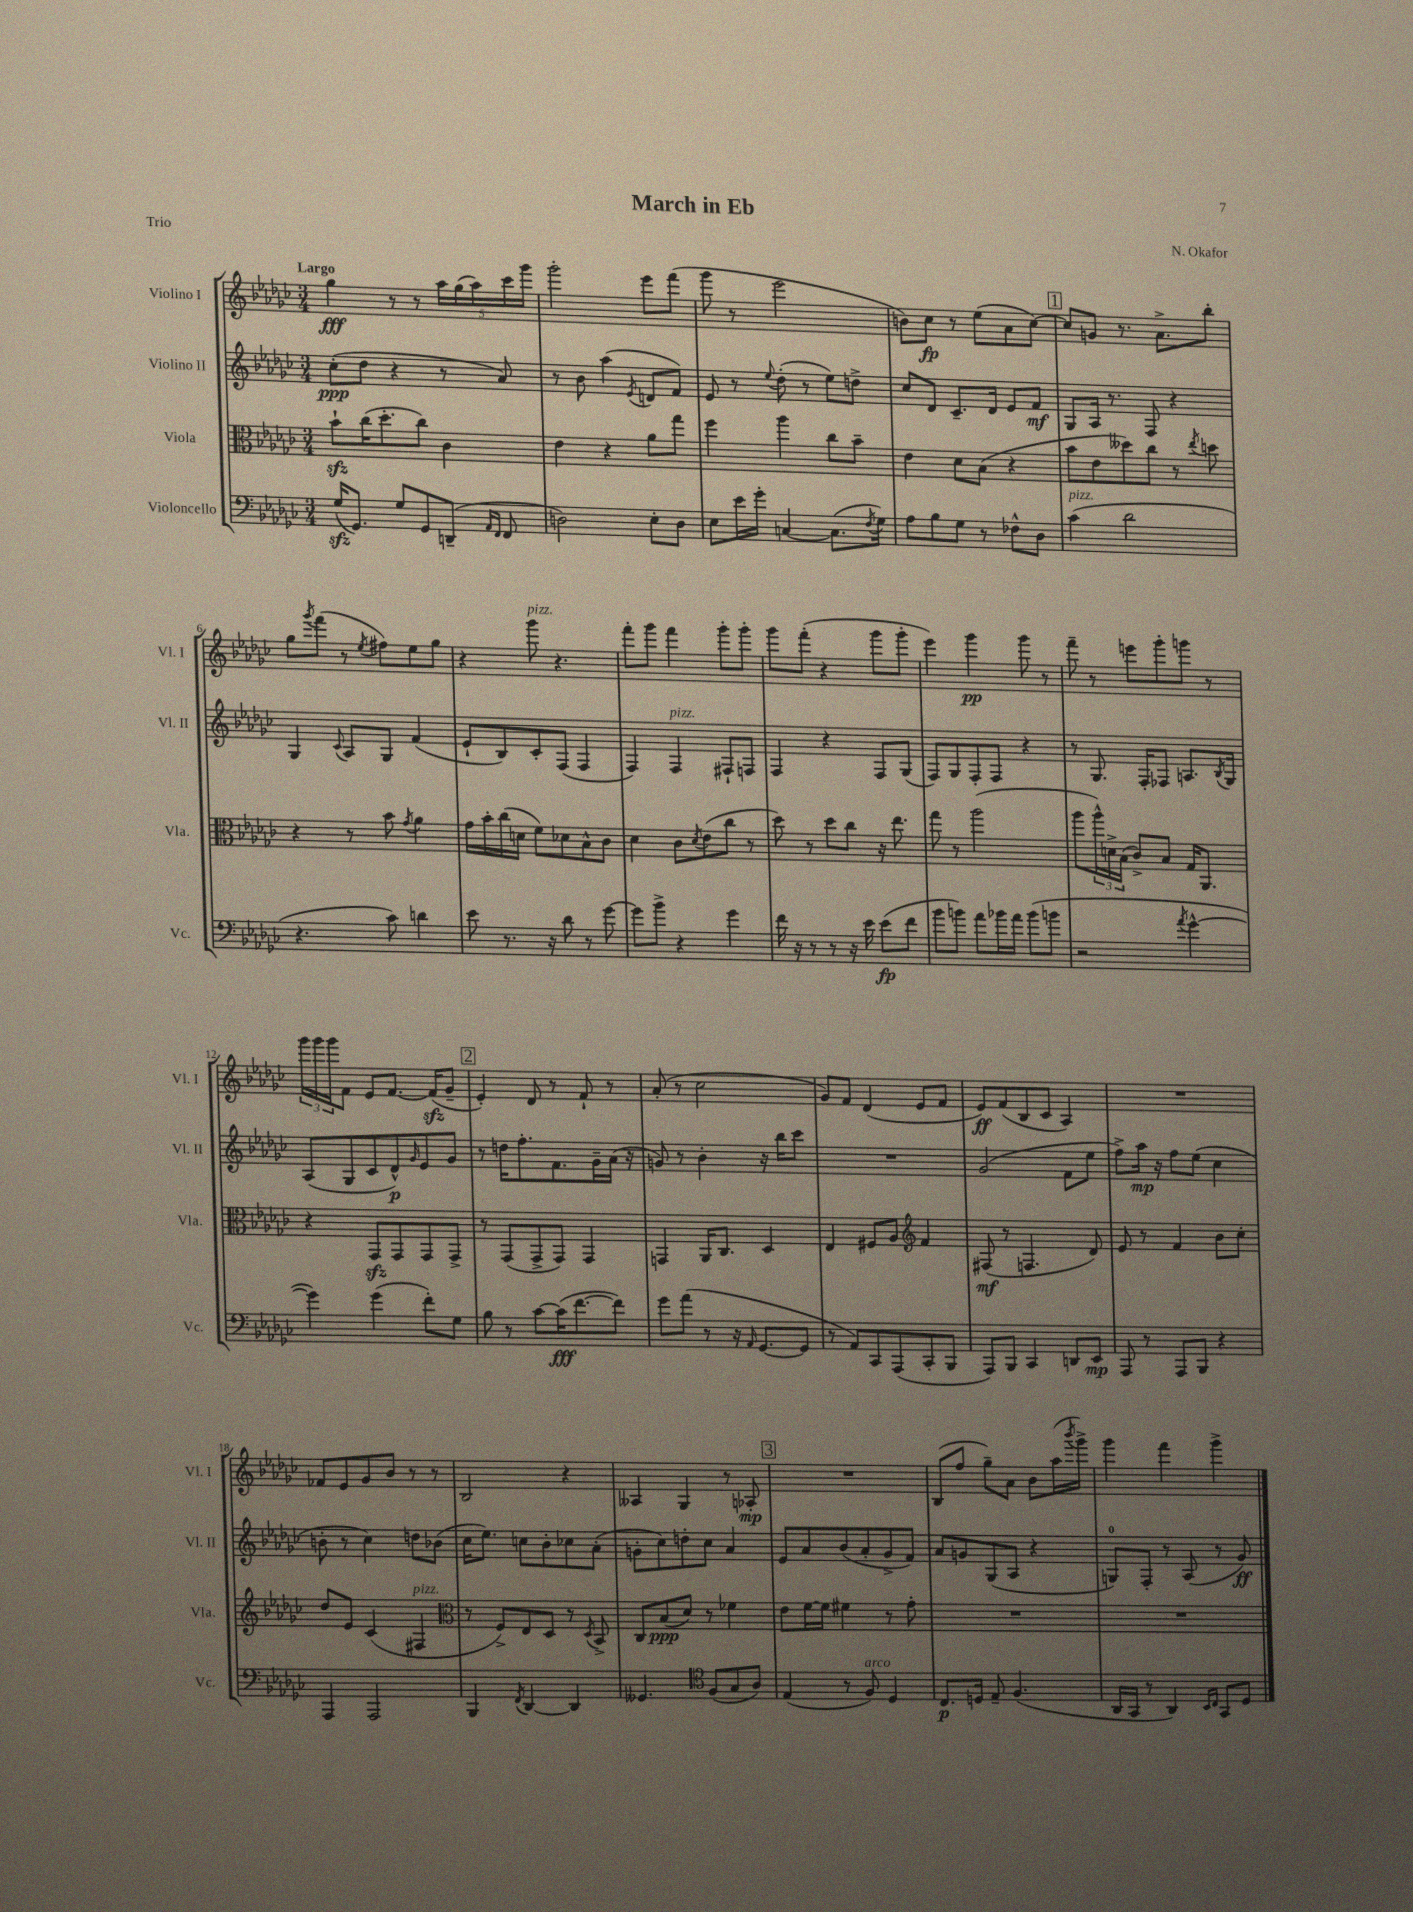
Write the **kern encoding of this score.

**kern	**dynam	**kern	**dynam	**kern	**dynam	**kern	**dynam
*part4	*part4	*part3	*part3	*part2	*part2	*part1	*part1
*staff4	*staff4	*staff3	*staff3	*staff2	*staff2	*staff1	*staff1
*I"Violoncello	*	*I"Viola	*	*I"Violino II	*	*I"Violino I	*
*I'Vc.	*	*I'Vla.	*	*I'Vl. II	*	*I'Vl. I	*
*clefF4	*	*clefC3	*	*clefG2	*	*clefG2	*
*k[b-e-a-d-g-c-]	*	*k[b-e-a-d-g-c-]	*	*k[b-e-a-d-g-c-]	*	*k[b-e-a-d-g-c-]	*
*M3/4	*	*M3/4	*	*M3/4	*	*M3/4	*
=1	=1	=1	=1	=1	=1	=1	=1
!	!	!	!	!	!	!LO:TX:a:B:t=Largo	!
(16G-zz/KL	.	8b-zz`\L	.	(8cc-'\L	ppp	4gg-\	fff
8.GG-/J)	.	.	.	.	.	.	.
.	.	(16cc-\K	.	8dd-\J	.	.	.
.	.	8.dd-'\	.	.	.	.	.
8G-/L	.	.	.	4r	.	8r	.
8GG-/	.	8cc-\J)	.	.	.	8r	.
(8DDn~/J	.	4c-\	.	8r	.	20aa-\LL	.
.	.	.	.	.	.	(20gg-\	.
.	.	.	.	.	.	20aa-\)	.
16qqAA-/LL	.	.	.	.	.	.	.
16qqFF/JJ	.	.	.	.	.	.	.
8FF/	.	.	.	8a-/)	.	.	.
.	.	.	.	.	.	20ccc-\	.
.	.	.	.	.	.	20ggg-\JJ	.
=2	=2	=2	=2	=2	=2	=2	=2
2Dn\)	.	4e-\	.	8r	.	2ggg-'\	.
.	.	.	.	8b-\	.	.	.
.	.	4r	.	(4aa-\	.	.	.
.	.	.	.	8qe-/	.	.	.
8E-'\L	.	8a-\L	.	8dn/L	.	8eee-\L	.
8D\J	.	8gg-\J	.	8f/J)	.	(8fff\J	.
=3	=3	=3	=3	=3	=3	=3	=3
8E-\L	.	4ff\	.	8e-/	.	8ggg-\	.
16e-\L	.	.	.	8r	.	8r	.
16g-'\JJ	.	.	.	.	.	.	.
.	.	.	.	8qqee-/	.	.	.
[4Cn/	.	4aa-\	.	(8dd-'\	.	2eee-\	.
.	.	.	.	8r	.	.	.
(8.C\L]	.	8cc-\L	.	8ee-\L)	.	.	.
.	.	8b-~\J	.	8ddn^\J	.	.	.
8qF/	.	.	.	.	.	.	.
16G-\Jk)	.	.	.	.	.	.	.
=4	=4	=4	=4	=4	=4	=4	=4
8A-\L	.	4e-\	.	8cc-/L	.	8bn\L)	.
8B-\	.	.	.	8d-/J	.	8cc-\J	fp
8G-\J	.	8d-\L	.	8.c-~/L	.	8r	.
8r	.	(8B-\J	.	.	.	(8ee-\L	.
.	.	.	.	16d-/Jk	.	.	.
8F-X^^\L	.	4r	.	8e-/L	.	8a-\	.
8D-\J	.	.	.	8f/J	mf	[8cc-\J)	.
!!LO:REH:place=s1:t=1
=5	=5	=5	=5	=5	=5	=5	=5
!LO:TX:a:i:t=pizz.	!	!	!	!	!	!	!
(4c-\	.	8b-\L	.	8G-/L	.	8cc-/L]	.
.	.	8e-\	.	16A-/Jk	.	8gn/J	.
.	.	.	.	8.r	.	.	.
2d-\	.	8dd--X\)	.	.	.	8.r	.
.	.	8cc-\J	.	8F/	.	.	.
.	.	.	.	.	.	8.a-^\L	.
.	.	8r	.	4r	.	.	.
.	.	8qee-/	.	.	.	.	.
.	.	8ddn\	.	.	.	8bb-'\J	.
!!LO:LB:g=z
=6	=6	=6	=6	=6	=6	=6	=6
4.r	.	4r	.	4G-/	.	8gg-\L	.
.	.	.	.	.	.	8qggg-/	.
.	.	.	.	.	.	(8fff\J	.
.	.	.	.	8qqc-/	.	.	.
.	.	8r	.	8A-/L	.	8r	.
.	.	.	.	.	.	8qee-/	.
8c-\)	.	8b-\	.	8G-/J	.	8ff#X\L)	.
.	.	8qg-/	.	.	.	.	.
4dn\	.	4a-\	.	(4f/	.	8ee-\	.
.	.	.	.	.	.	8gg-\J	.
=7	=7	=7	=7	=7	=7	=7	=7
8e-\	.	16g-\LL	.	8e-`/L	.	4r	.
.	.	16b-'\	.	.	.	.	.
8.r	.	(16cc-\	.	8B-/)	.	.	.
.	.	16dn\JJ	.	.	.	.	.
!	!	!	!	!	!	!LO:TX:a:i:t=pizz.	!
.	.	8f\L)	.	8c-'/	.	8ggg-\	.
16r	.	.	.	.	.	.	.
8d-\	.	8d-X\	.	(8F/J	.	4.r	.
8r	.	8B-^^\	.	4F/	.	.	.
[8g-\	.	8c-\J	.	.	.	.	.
=8	=8	=8	=8	=8	=8	=8	=8
8g-\L]	.	4d-\	.	4F/)	.	8fff'\L	.
8b-^\J	.	.	.	.	.	8ggg-\J	.
!	!	!	!	!LO:TX:a:i:t=pizz.	!	!	!
4r	.	8c-\L	.	4F/	.	4fff\	.
.	.	8qd-/	.	.	.	.	.
.	.	(8e-\	.	.	.	.	.
4g-\	.	8cc-\J	.	8F#X`/L	.	8ggg-'\L	.
.	.	8r	.	8Fn/J	.	8ggg-'\J	.
=9	=9	=9	=9	=9	=9	=9	=9
16f\	.	8dd-\)	.	4F/	.	8ggg-\L	.
16r	.	.	.	.	.	.	.
8r	.	8r	.	.	.	(8fff'\J	.
8r	.	8dd-\L	.	4r	.	4r	.
16r	.	8cc-\J	.	.	.	.	.
16e-\	.	.	.	.	.	.	.
(8e-\L	fp	16r	.	8F/L	.	8ggg-\L	.
.	.	8.ee-\	.	.	.	.	.
8f\J	.	.	.	(8G-/J	.	8ggg-'\J	.
=10	=10	=10	=10	=10	=10	=10	=10
8b-\L	.	8gg-\	.	8F/L)	.	4eee-\)	.
8bn\J)	.	8r	.	8G-/	.	.	.
8a-\L	.	(2aa-\	.	8F'/	.	4ggg-\	pp
16b-X\L	.	.	.	8F/J	.	.	.
16a-\JJ	.	.	.	.	.	.	.
(8b-\L	.	.	.	4r	.	8ggg-\	.
8bn\J	.	.	.	.	.	8r	.
=11	=11	=11	=11	=11	=11	=11	=11
2r	.	8aa-\L	.	8r	.	8fff~\	.
.	.	24aa-^^\L)	.	8.G-/	.	8r	.
.	.	24dn^\	.	.	.	.	.
.	.	(24B-\JJ	.	.	.	.	.
.	.	8c-^/L)	.	.	.	8eeen\L	.
.	.	.	.	16F'/KL	.	.	.
.	.	8B-/J	.	8F-X/J	.	8ggg-'\	.
8qa-/	.	.	.	.	.	.	.
[4g-^^\	.	16G-/KL	.	8.An/L	.	8gggn\J	.
.	.	8.AA-/J	.	.	.	.	.
.	.	.	.	.	.	8r	.
.	.	.	.	8qB-/	.	.	.
.	.	.	.	16G-/Jk	.	.	.
!!LO:LB:g=z
=12	=12	=12	=12	=12	=12	=12	=12
4g-\])	.	4r	.	(8A-/L	.	24ggg-\LL	.
.	.	.	.	.	.	24ggg-\	.
.	.	.	.	.	.	24ggg-\J	.
.	.	.	.	8G-/	.	8f\J	.
(4g-\	.	8GG-zz/L	.	8c-/	.	8e-/L	.
.	.	8GG-/	.	8d-^^/)	p	[8.f/J	.
.	.	.	.	16qqg-/	.	.	.
8f'\L)	.	8GG-/	.	8e-/	.	.	.
.	.	.	.	.	.	(16fzz/KL]	.
8G-\J	.	8GG-^/J	.	8g-/J	.	8g-~/J	.
!!LO:REH:place=s1:t=2
=13	=13	=13	=13	=13	=13	=13	=13
8B-\	.	8r	.	8r	.	4e-'/)	.
8r	.	(8GG-/L	.	16ddn\KL	.	.	.
.	.	.	.	8.ff'\	.	.	.
[8c-\L	.	8GG-^/	.	.	.	8d-/	.
(16c-\K]	fff	8GG-/J)	.	8.f\	.	8r	.
[8.f\	.	.	.	.	.	.	.
.	.	4GG-/	.	.	.	8f`/	.
.	.	.	.	16g-~\L	.	.	.
8f\J])	.	.	.	(16a-\JJ	.	8r	.
.	.	.	.	16r	.	.	.
=14	=14	=14	=14	=14	=14	=14	=14
8g-\L	.	4GGn/	.	8gn/)	.	(8a-'/	.
(8a-\J	.	.	.	8r	.	8r	.
8r	.	16AA-/KL	.	4b-'\	.	2cc-\	.
.	.	8.C-/J	.	.	.	.	.
16r	.	.	.	.	.	.	.
16qqAA-/	.	.	.	.	.	.	.
[8.GG-/L	.	.	.	.	.	.	.
.	.	4D-/	.	16r	.	.	.
.	.	.	.	16bb-\KL	.	.	.
8GG-/J]	.	.	.	8ccc-\J	.	.	.
=15	=15	=15	=15	=15	=15	=15	=15
8r	.	4E-/	.	2.r	.	8g-/L)	.
8AA-/L)	.	.	.	.	.	8f/J	.
8CC-/	.	8F#X/L	.	.	.	(4d-/	.
(8AAA-/	.	8A-/J	.	.	.	.	.
*	*	*clefG2	*	*	*	*	*
8CC-'/	.	4f/	.	.	.	8e-/L	.
8BBB-/J	.	.	.	.	.	8f/J	.
=16	=16	=16	=16	=16	=16	=16	=16
8AAA-/L)	.	(8F#X/	mf	(2g-/	.	8e-/L)	ff
8BBB-/J	.	8r	.	.	.	(8f/	.
4CC-/	.	4.Fn/	.	.	.	8B-/	.
.	.	.	.	.	.	8c-/J	.
8DDn/L	.	.	.	8f\L	.	4A-/)	.
8EE-/J	mp	8d-/)	.	8ee-\J	.	.	.
=17	=17	=17	=17	=17	=17	=17	=17
8AAA-/	.	8e-/	.	8ff^\L)	.	2.r	.
8r	.	8r	.	16aa-\Jk	mp	.	.
.	.	.	.	16r	.	.	.
8AAA-/L	.	4f/	.	8ff\L	.	.	.
8BBB-/J	.	.	.	(8ee-\J	.	.	.
4r	.	8b-\L	.	4cc-\	.	.	.
.	.	8cc-'\J	.	.	.	.	.
!!LO:LB:g=z
=18	=18	=18	=18	=18	=18	=18	=18
4AAA-/	.	8dd-/L	.	8bn'\	.	8f-X/L	.
.	.	8e-/J	.	8r	.	8e-/	.
2AAA-/	.	(4c-/	.	4cc-\)	.	8g-/	.
.	.	.	.	.	.	8b-/J	.
!	!	!LO:TX:a:i:t=pizz.	!	!	!	!	!
.	.	4F#X/	.	8ddn\L	.	8r	.
.	.	.	.	(8b-X\J	.	8r	.
=19	=19	=19	=19	=19	=19	=19	=19
*	*	*clefC3	*	*	*	*	*
4BBB-/	.	8r	.	16cc-\KL	.	2B-/	.
.	.	.	.	8.ee-\J)	.	.	.
.	.	8F^/L)	.	.	.	.	.
8qFF/	.	.	.	.	.	.	.
[4DD-/	.	8E-/	.	8ccn\L	.	.	.
.	.	8D-/J	.	8b-'\	.	.	.
4DD-/]	.	8r	.	8cc-X\	.	4r	.
.	.	8qD-/	.	.	.	.	.
.	.	8BB-^/	.	(8a-'\J	.	.	.
=20	=20	=20	=20	=20	=20	=20	=20
4.GG--X/	.	8C-/L	.	8gn'\L	.	4A--X/	.
.	.	(8B-/	ppp	8cc-\)	.	.	.
.	.	8d-/J)	.	8ddn'\	.	4G-/	.
*clefC4	*	*	*	*	*	*	*
(8F/L	.	8r	.	8cc-\J	.	.	.
8G-/	.	4f-X\	.	4a-/	.	8r	.
8A-/J)	.	.	.	.	.	8A-X'/	mp
!!LO:REH:place=s1:t=3
=21	=21	=21	=21	=21	=21	=21	=21
(4E-/	.	8e-\L	.	8e-/L	.	2.r	.
.	.	[16f\L	.	8a-/	.	.	.
.	.	16f\JJ]	.	.	.	.	.
8r	.	4f#X\	.	(8b-/	.	.	.
!LO:TX:a:i:t=arco	!	!	!	!	!	!	!
8F/)	.	.	.	8a-'/	.	.	.
4D-/	.	8r	.	8g-^/	.	.	.
.	.	8g-'\	.	8f/J)	.	.	.
=22	=22	=22	=22	=22	=22	=22	=22
8.C-/L	p	2.r	.	8a-/L	.	(8B-/L	.
.	.	.	.	8gn/	.	8ff/J	.
16Dn/Jk	.	.	.	.	.	.	.
8E-~/	.	.	.	(8G-/	.	8gg-~\L)	.
(4.F/	.	.	.	8A-/J	.	8a-\J	.
.	.	.	.	4r	.	8b-\L	.
.	.	.	.	.	.	(16aa-\L	.
.	.	.	.	.	.	8qbbb-/	.
.	.	.	.	.	.	16ggg-^\JJ)	.
=23	=23	=23	=23	=23	=23	=23	=23
16AA-/LL	.	2.r	.	8Gn/L)	.	4ggg-\	.
16GG-/JJ	.	.	.	.	.	.	.
8r	.	.	.	8F'/J	.	.	.
4AA-/)	.	.	.	8r	.	4fff\	.
.	.	.	.	(8A-/	.	.	.
16qqBB-/LL	.	.	.	.	.	.	.
16qqC-/JJ	.	.	.	.	.	.	.
8GG-/L	.	.	.	8r	.	4ggg-^\	.
8D-/J	.	.	.	8g-/)	ff	.	.
==	==	==	==	==	==	==	==
*-	*-	*-	*-	*-	*-	*-	*-
